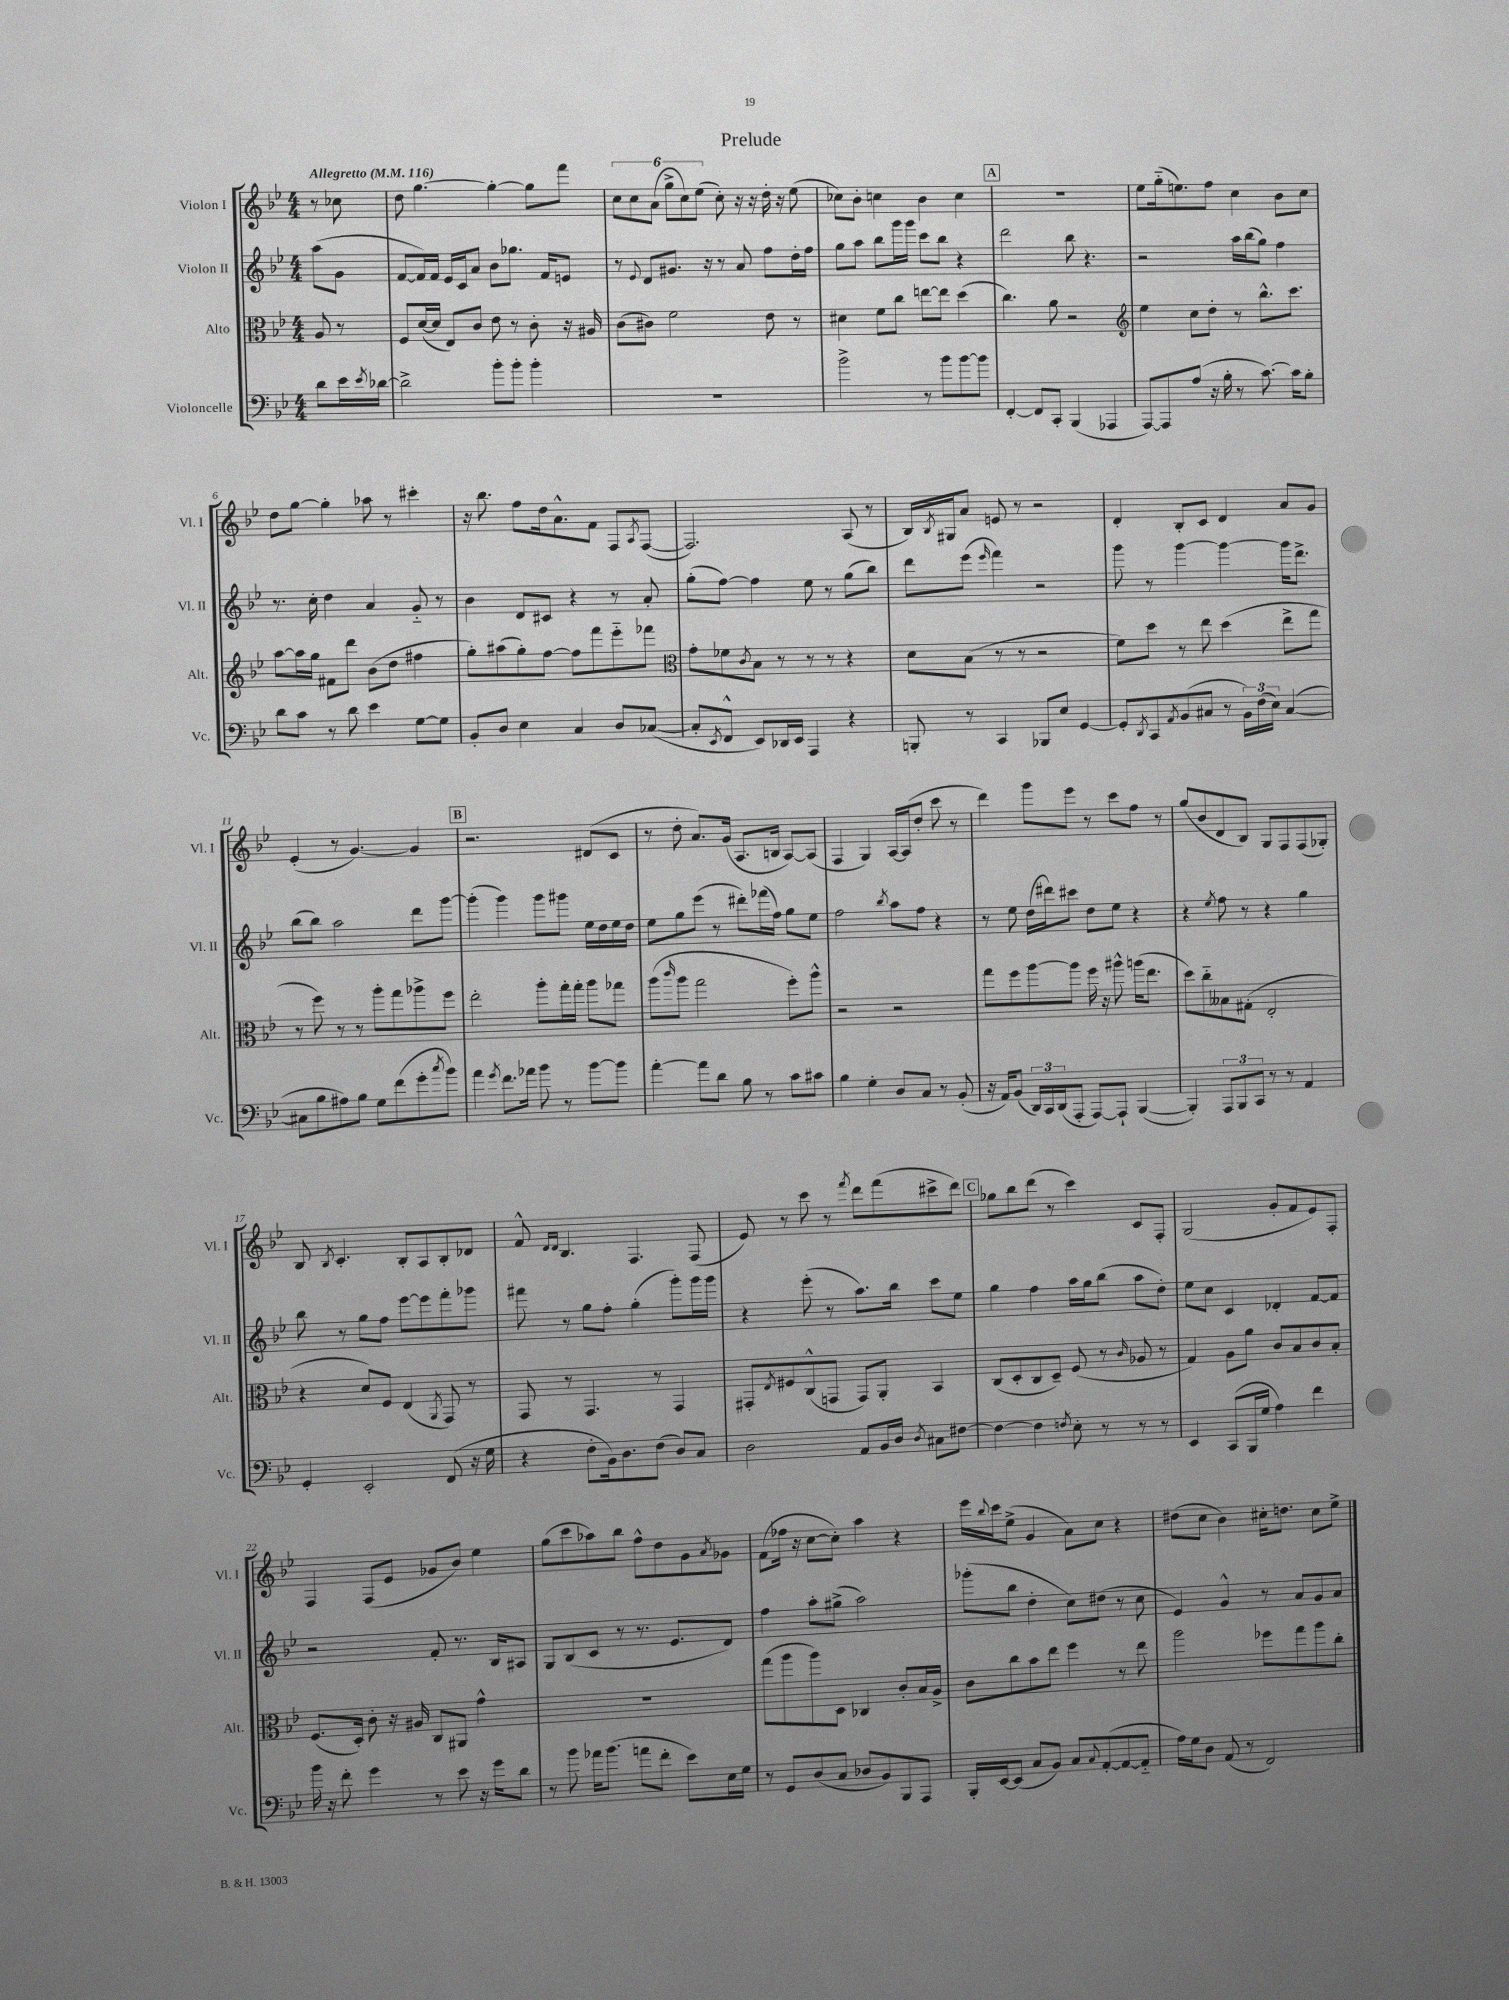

**kern	**kern	**kern	**kern
*staff4	*staff3	*staff2	*staff1
*clefF4	*clefC3	*clefG2	*clefG2
*k[b-e-]	*k[b-e-]	*k[b-e-]	*k[b-e-]
*M4/4	*M4/4	*M4/4	*M4/4
*MM116	*MM116	*MM116	*MM116
8d\L	8A/	(8aa\L	8r
16e-\L	8r	8g\J	8cc-\
8qe-/	.	.	.
[16d-\JJ	.	.	.
=	=	=	=
2d-^\]	8F/L	[8f/L	8dd\
.	([16d/L	16f/]L)	[4.gg\
.	16d/]JJ	16f/JJ	.
.	8E-/L)	16e-/LL	.
.	.	16c/J	.
.	8c/J	8a/J	.
8b-'\L	8e-\	8b-\L	4gg'\_
8b-'\J	8r	8.gg-\J	.
4b-'\	8c'\	.	8gg\]L
.	.	16f/LK	.
.	16r	8e/J	8fff\J
.	16A#/	.	.
=	=	=	=
1r	(8c\L	8r	12cc\L
.	.	.	12cc\
.	.	8qqe-/	.
.	8c#\J)	8d/L	.
.	.	.	(12a\J
.	2f\	8.g#/J	12gg^\L
.	.	.	12cc\)
.	.	.	(12ee-\J
.	.	16r	.
.	.	8r	8cc'\)
.	.	8a/	16r
.	.	.	16r
.	8e-\	8ff\L	16dd'\
.	.	.	16r
.	8r	16dd'\L	(8ee-\
.	.	16ff\JJ	.
=	=	=	=
2b-^\	4d#\	8gg\L	8cc-\L)
.	.	8aa\J	8b-'\J
.	8f\L	8bb-\L	4cc\
.	8cc\J	16ggg\L	.
.	.	16ggg\JJ	.
8r	[8ee\L	8ccc\L	4b-\
8b-\L	8ee\]J	8bb-\J	.
[8b-\	(4dd\	4r	4cc\
8b-\]J	.	.	.
=	=	=	=
[4FF'/	4.cc\)	2ddd\	1r
8FF/]L	.	.	.
8CC'/J	8a\	.	.
(4BBB-/	2r	8bb-\	.
.	.	4.r	.
4AAA-/	.	.	.
=	=	=	=
*	*clefG2	*	*
[8AAA/L)	4ee-\	2r	8ee-\L
8AAA/]	.	.	(16gg'~\k
.	.	.	8.ee\)
(8A/J	8cc\L	.	.
16r	8dd'\J	.	8ff\J
16B-'\	.	.	.
8r	8r	16aa\LL	4cc\
.	.	(16bb-\J	.
[8.c\)	8.bb-^^\L	8gg\J)	.
.	.	4ff\	8b-\L
16c\]LK	8.ccc\J	.	.
8B-'\J	.	.	8cc\J
=	=	=	=
8d\L	[8aa\L	8.r	8dd\L
8c\J	16aa\]L	.	[8gg\J
.	16gg\JJ	16cc'\	.
8r	8f#\L	4dd\	4gg'\]
8d\	8ddd\J	.	.
4e-\	(8b-\L	4a/	8aa-\
.	8dd\J	.	8r
[8G\L	4ff#\	8g'~/	4ccc#'\
8G\]J	.	8r	.
=	=	=	=
8BB-'/L	8gg'\L)	4b-\	16r
.	.	.	8.bb-\
8D/J	(8aa#\	.	.
4E-\	8gg'\)	8d/L	8ff\L
.	[8ff\J	8c#/J	16dd\k
.	.	.	8.a^^\
4C/	8ff\]L	4r	.
.	8fff\	.	8f\J
8D/L	8eee-'~\	8r	8F/L
.	.	.	8qA/
([8C-/J	8fff-\J	8a'/	([8F/J
=	=	=	=
*	*clefC3	*	*
8C-'/]L	8g'\L	(8gg'\L	2.F/])
8qEE-/	.	.	.
8FF^^/J	8f-\	[8ff\J)	.
.	8qc/	.	.
8EE-/L)	8B-\J	4ff\]	.
16DD-/L	8r	.	.
16EE-/JJ	.	.	.
4AAA/	8r	8ee-\	.
.	8r	8r	.
4r	4r	(8gg\L	(8A/
.	.	8bb-\J)	8r
=	=	=	=
8BBB'/	8d\L	8ddd\L	16B-/LL)
.	.	.	8qB-/
.	.	.	16G#/J
8r	(8B-\J	(8eee-\J	8a/J
.	.	16qqeee-/	.
4CC/	8r	4fff\)	8e/
.	8r	.	8r
8BBB-/L	2r	2r	2r
8E-/J	.	.	.
[4GG/	.	.	.
=	=	=	=
8GG'/]L	8f\L)	8ggg\	4d'/
8qDD/	.	.	.
8CC/	8dd\J	8r	.
8qAA/	.	.	.
(8BB-/	8r	[4ggg\	8B-'/L
8C#/J	8ee-\	.	8c/J
8r	(4dd\	4ggg\_	4d/
24BB-\LL)	.	.	.
(24F\	.	.	.
24E-\JJ)	.	.	.
([4C#/	8ee-^\L	16ggg\]LK	8a/L
.	.	8.ddd^\J	.
.	8gg\J	.	8g/J
=	=	=	=
8C#\]L	8r	(8bb-\L	(4e-'/
8B-\	8ff\)	8bb-\J)	.
8A#\)	8r	2aa\	8r
8B-\J	8r	.	[4.g/)
8G\L	8aa'\L	.	.
(8f\	8gg\	.	.
8g'\	8aa-^\	8ddd\L	4g/]
8qcc/	.	.	.
8b-\J)	8ff\J	[8ggg\J	.
=	=	=	=
4a\	2ee-'\	(4ggg'\]	2.r
8qg/	.	.	.
8.f\L	.	4ggg\)	.
16a-\Jk	.	.	.
8b-\	8aa'\L	8ggg\L	.
8r	16gg'\L	8ggg#\J	.
.	16gg'\JJ	.	.
[8b-\L	8aa\L	16ee-\LL	(8d#/L
.	.	16dd\	.
8b-\]J	8gg-\J	16ee-\	8c/J
.	.	16dd\JJ	.
=	=	=	=
[4a'\	(8aa\L	8ee-\L	8r
.	16qqccc/	.	.
.	8aa\J	8gg\	8dd'\
8a\]L	2gg\	(8eee-\J	8.a/L)
8d\J	.	8r	.
.	.	.	(16g/Jk
8B-\	.	8ddd#'\L)	8.A/L
8r	.	(16fff-\L	.
.	.	16ff\JJ)	16B/Jk
8c\L	8ff'\L)	8gg\L	[8A/L)
8c#\J	8aa^^\J	8ee-\J	(8A/]J
=	=	=	=
4B-\	2r	2ff\	4F/
4G'\	.	.	4G/)
.	.	8qbb-/	.
8D/L	2r	8aa\L	[16A/LL
.	.	.	(16A/]J
8C/J	.	8ff\J	8dd'/J
8r	.	4r	8ccc\
(8BB-'/	.	.	8r
=	=	=	=
16r	8gg\L	8r	4ddd\)
16AA/LK)	.	.	.
(8BB-/J	8ff\	8ee-\	.
24DD/LL)	[8aa\	(16dd\LL	8ggg\L
24CC/	.	.	.
.	.	16ddd#\J)	.
(24DD/J	.	.	.
8AAA'/J	8aa\]J	8ccc#\J	8eee-\J
[8AAA/L)	16ff\	8dd\L	8r
.	16r	.	.
8AAA`/]J	8aa#^^\	8ee-\J	8ccc\L
([4BBB-/	(16aa\LK	4r	8ff\J
.	8.ee-\J	.	.
.	.	.	8r
=	=	=	=
4BBB-'/])	8dd\L)	4r	(8gg/L
.	8cc'~\	.	8b-/
.	.	8qee-/	.
12AAA/L	8B--\	8ff\	8d/
12BBB-/	.	.	.
.	(8G#'\J	8r	8B-/J)
12CC/J	.	.	.
8r	2E-'/	4r	8G/L
8r	.	.	8F/
4AA/	.	4gg\	(8F/
.	.	.	8G-'/J)
=	=	=	=
4GG'/	4r	8bb-\	8B-/
.	.	.	8qB-/
.	.	8r	4.c'/
2EE-'/	8d/L)	8gg\L	.
.	8F/J	8ff\J	.
.	(4E-/	[8eee-\L	8B-'/L
.	.	8eee-\]	8A/
.	8qAA/	.	.
(8FF/	8GG/)	8fff'\	8B-'/
16r	8r	8ggg-\J	8d-/J
16G\	.	.	.
=	=	=	=
4r	8GG/	8fff#\	8f^^/
.	.	.	16qqd/LL
.	.	.	16qqd/JJ
.	8r	8r	4.B-/
8F'\L	4.GG/	8gg\L	.
16BB-\k)	.	8ff'\J	.
8.D\	.	.	.
.	.	(4gg'\	4.F/
(8F\J	8r	.	.
8D/L)	4GG/	8ggg'\L)	.
8C/J	.	16ggg\L	(8F/
.	.	16ggg\JJ	.
=	=	=	=
2D\	8GG#'/L	4r	8e-/)
.	8qE-/	.	.
.	8F#/	.	8r
.	(8C^^/	(8eee-'\	8ccc\
.	8GG/J	8r	8r
.	.	.	8qfff/
8AA/L	8GG/L)	8.aa\L)	8ddd\L
16BB-/L	8AA'/J	.	(8fff\
16D/JJ	.	16bb-\Jk	.
8qD/	.	.	.
8C#\L	4BB-/	8ccc\L	8ccc#^\
[8F#\J	.	8ee-\J	8ddd\J)
=	=	=	=
4F#\_	(8C/L	4gg\	8gg-\L
.	8D'/	.	8bb-\
4F#\]	8C/	4ff\	(8ddd\J
.	8D~/J)	.	8r
8qF/	.	.	.
8E-'\	(8F/	16aa\LL	4ccc\)
.	.	16gg\J	.
8r	8r	(8bb-\J	.
.	16qqc/	.	.
8r	8A-/	8aa\L	8c/L
8r	8r	8dd'\J)	8F'/J
=	=	=	=
4EE-/	4G/)	8ee-\L	(2G/
.	.	8cc\J	.
(8CC/L	8A\L	4c/	.
16BBB-/L	8a\J	.	.
16G/JJ	.	.	.
4A\)	8c/L	4d-'/	8g'/L
.	8B-/	.	8f/
4f\	8c/	[8f/L	8e-/)
.	8B-'/J	8f/]J	8F'/J
=	=	=	=
16b-\	(8.F/L	2r	4F/
16r	.	.	.
8f'\	.	.	.
.	16D'/Jk)	.	.
4g\	8c'\	.	(8F/L
.	16r	.	8e-/J
.	16A#/	.	.
8r	8C/L	8f'/	8g-/L
8e-\	8AA#/J	8.r	8b-/J)
16r	4g^^\	.	4ee-\
16g\LK	.	16B-/LK	.
8d\J	.	8A#/J	.
=	=	=	=
8r	1r	8G/L	(8gg\L
8b-\	.	(8B-/	8ccc\
16a-\LK	.	8c/J	8aa-\)
(8.b-\J	.	.	.
.	.	8r	8bb-\J
8a\L	.	8.r	8ff^^\L
8f'\J	.	.	8dd\
.	.	8.e-/L	.
8e-\L)	.	.	8g\
.	.	.	8qa/
16E-\L	.	8d/J)	8g-\J
16G\JJ	.	.	.
=	=	=	=
8r	(8gg\L	4ff\	(8f\L
8GG/L	8aa\	.	16ff-\Jk
.	.	.	16r
(8D/	8aa\)	8aa'\L	[8cc\L
8C/J	8D\J	(8gg#^\J	8cc'\]J)
8D-/L	4C-/	2aa\)	4aa\
8BB-/)	.	.	.
8BBB-/	8c'/L	.	4r
8AAA/J	16B-/L	.	.
.	16A^/JJ	.	.
=	=	=	=
16BBB-'/LL	8c\L	(8ggg-'\L	16eee-\LL
.	.	.	8qqbb-/
[16EE-/J	.	.	16ccc\J
(8EE-/]J	8cc\	8bb-\J	(8ee-^\J
8C/L	8b-\	4dd'\	4g/
8BB-/J)	8ee-\J	.	.
8C/L	4ff\	8cc\L)	8a\L)
8qqC/	.	.	.
([8AA'/	.	(8dd#\J	8cc\J
8AA/_	8r	8r	4r
8AA'~/]J	8ee-\	8cc\	.
=	=	=	=
16A\LL)	2aa\	4e-/)	(8dd#\L
16G\J	.	.	.
8D\J	.	.	8cc\J
(8AA/	.	4g^^/	4b-\)
8r	.	.	.
2FF/)	8ff-\L	8r	16cc#'\LK
.	.	.	8.dd\J
.	8gg\	8a/L	.
.	8aa\	8g/	8cc#\L
.	8cc'\J	8a/J	8ee-^\J
==	==	==	==
*-	*-	*-	*-
